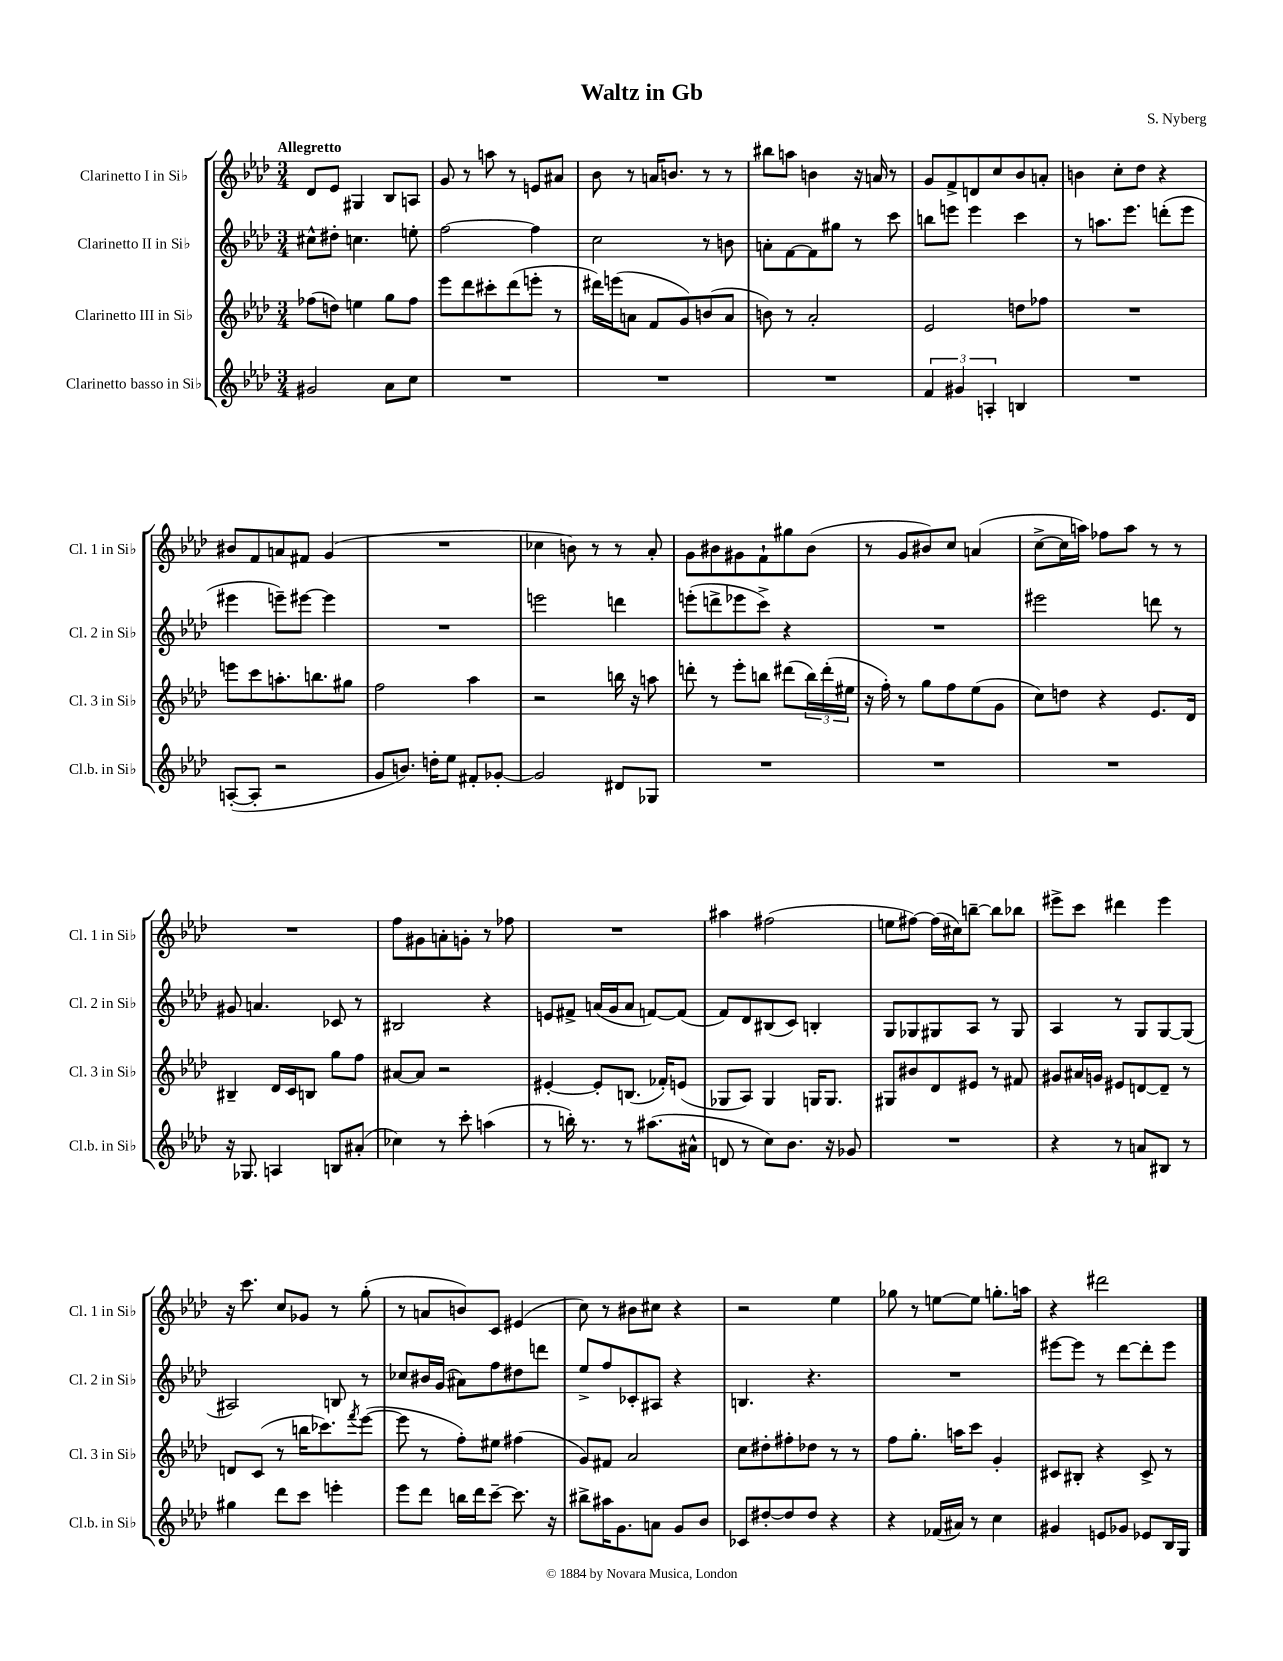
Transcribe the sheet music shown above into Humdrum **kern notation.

**kern	**kern	**kern	**kern
*staff4	*staff3	*staff2	*staff1
*clefG2	*clefG2	*clefG2	*clefG2
*k[b-e-a-d-]	*k[b-e-a-d-]	*k[b-e-a-d-]	*k[b-e-a-d-]
*M3/4	*M3/4	*M3/4	*M3/4
2g#	(8ff-	8cc#^^	8d-
.	8dd)	8dd#'	8e-
.	4ee	4.cc	4G#
8a-	8gg	.	8B-
8cc	8ff-	8ee'	8A
=	=	=	=
2.r	8eee-	[2ff	8g
.	8ddd-	.	8r
.	8ccc#'	.	8aa
.	(8ddd-	.	8r
.	8eee'	4ff]	8e
.	8r	.	8a#
=	=	=	=
2.r	16ddd#)	2cc	8b-
.	(16eee	.	.
.	8a	.	8r
.	8f	.	16a
.	.	.	8.b
.	8g)	.	.
.	(8b	8r	8r
.	8a	8b	8r
=	=	=	=
2.r	8b)	8a'	8bb#
.	8r	[8f	8aa
.	2a-'	8f]	4b
.	.	8gg#	.
.	.	8r	16r
.	.	.	16a
.	.	8ccc	8r
=	=	=	=
6f	2e-	8bb	8g
.	.	8eee	8f^
6g#	.	.	.
.	.	4eee	8d
6A'	.	.	.
.	.	.	8cc
4B	8dd	4ccc	8b-
.	8ff-	.	8a'
=	=	=	=
2.r	2.r	8r	4b
.	.	8.aa	.
.	.	.	8cc'
.	.	8.eee-	.
.	.	.	8dd-
.	.	(8ddd'	4r
.	.	8eee-	.
=	=	=	=
([8A'	8eee	4eee#	8b#
8A']	8ccc	.	8f
2r	8.aa'	8eee~)	8a
.	.	[8eee#	8f#
.	8.bb	.	.
.	.	4eee#]	(4g
.	8gg#	.	.
=	=	=	=
8g	2ff	2.r	2.r
8.b)	.	.	.
16dd'	.	.	.
8ee-	.	.	.
8f#'	4aa-	.	.
[8g-'	.	.	.
=	=	=	=
2g-]	2r	2eee	4cc-
.	.	.	8b)
.	.	.	8r
8d#	16bb	4ddd	8r
.	16r	.	.
8G-	8aa	.	8a-'
=	=	=	=
2.r	8ddd'	(8eee'	8g
.	8r	8ddd^	8b#
.	8eee-'	8eee-	8g#
.	8bb	8ccc^)	8f`
.	(8ddd#	4r	8gg#
.	24bb)	.	(8b#
.	(24ddd#'	.	.
.	24ee#	.	.
=	=	=	=
2.r	16r	2.r	8r
.	16ff')	.	.
.	8r	.	8g
.	8gg	.	8b#)
.	8ff	.	8cc
.	(8ee-	.	(4a
.	8g	.	.
=	=	=	=
2.r	8cc)	2eee#	[8cc^
.	8dd	.	16cc]
.	.	.	16aa)
.	4r	.	8ff-
.	.	.	8aa
.	8.e-	8ddd	8r
.	.	8r	8r
.	16d-	.	.
=	=	=	=
16r	4B#~	8g#	2.r
8.G-	.	.	.
.	.	4.a	.
4A	16d-	.	.
.	16c	.	.
.	8B	.	.
8B	8gg	8c-	.
(8a#'	8ff	8r	.
=	=	=	=
4cc-)	[8a#	2B#	8ff
.	8a#]	.	8g#
8r	2r	.	8a'
8ccc'	.	.	8g'
(4aa	.	4r	8r
.	.	.	8ff-
=	=	=	=
8r	[4e#'	8e	2.r
16bb')	.	8f#^	.
8.r	.	.	.
.	8e#']	(16a	.
.	.	16g	.
8r	(8.B	8a	.
(8.aa#	.	[8f)	.
.	16f-')	.	.
.	(8e	(8f]	.
16a#^^	.	.	.
=	=	=	=
8d	8G-	8f)	4aa#
8r	8A-)	8d-	.
8cc)	4G-	(8B#	(2ff#
8.b-	.	8c)	.
.	16G	4B'	.
16r	8.G	.	.
8g-	.	.	.
=	=	=	=
2.r	8G#	8G	8ee
.	8b#	8G-	[8ff#)
.	8d-	8G#	(16ff#]
.	.	.	16cc#)
.	8e#	8A-	[8bb~
.	8r	8r	8bb]
.	8f#	8G#	8bb-
=	=	=	=
4r	8g#	4A-	8eee#^
.	16a#	.	8ccc
.	16g	.	.
8r	8e#	8r	4ddd#
8a	[8d	8G	.
8B#	8d~]	[8G	4eee#
8r	8r	(8G]	.
=	=	=	=
4gg#	8d	2A#)	16r
.	.	.	8.ccc
.	(8c	.	.
8ddd-	8r	.	8cc
8ccc	16bb	.	8g-
.	8.ccc-)	.	.
4eee'	.	8B	8r
.	8qfff	.	.
.	([8eee-	8r	(8gg'
=	=	=	=
8eee-	8eee-]	8cc-	8r
8ddd-	8r	16b#	8a
.	.	(16g	.
16bb	8ff')	8a#)	8b)
16ddd-	.	.	.
[8ccc~	8ee#	8ff	8c
8.ccc]	(4ff#	8dd#	(4e#
.	.	8ddd	.
16r	.	.	.
=	=	=	=
8bb#^	8g)	8ee-^	8cc)
16aa#	8f#	8ff	8r
8.g	.	.	.
.	2a-	8c-'	8b#
8a	.	8A#	8cc#
8g	.	4r	4r
8b-	.	.	.
=	=	=	=
8c-	8cc	4.B	2r
[8dd#'	8dd#'	.	.
8dd#]	8ff#'	.	.
8dd#	8dd-	4.r	.
4r	8r	.	4ee-
.	8r	.	.
=	=	=	=
4r	8ff	2.r	8gg-
.	8.gg'	.	8r
(16f-	.	.	[8ee
16a#)	16aa	.	.
8r	8ccc	.	8ee]
4cc	4g'	.	8.gg'
.	.	.	16aa
=	=	=	=
4g#	8c#	[8eee#	4r
.	8B#'	8eee#]	.
8e	4r	8r	2ddd#
8g-	.	[8ddd-	.
8e-	8c#^	8ddd-']	.
16B-	8r	8eee#	.
16G	.	.	.
==	==	==	==
*-	*-	*-	*-
